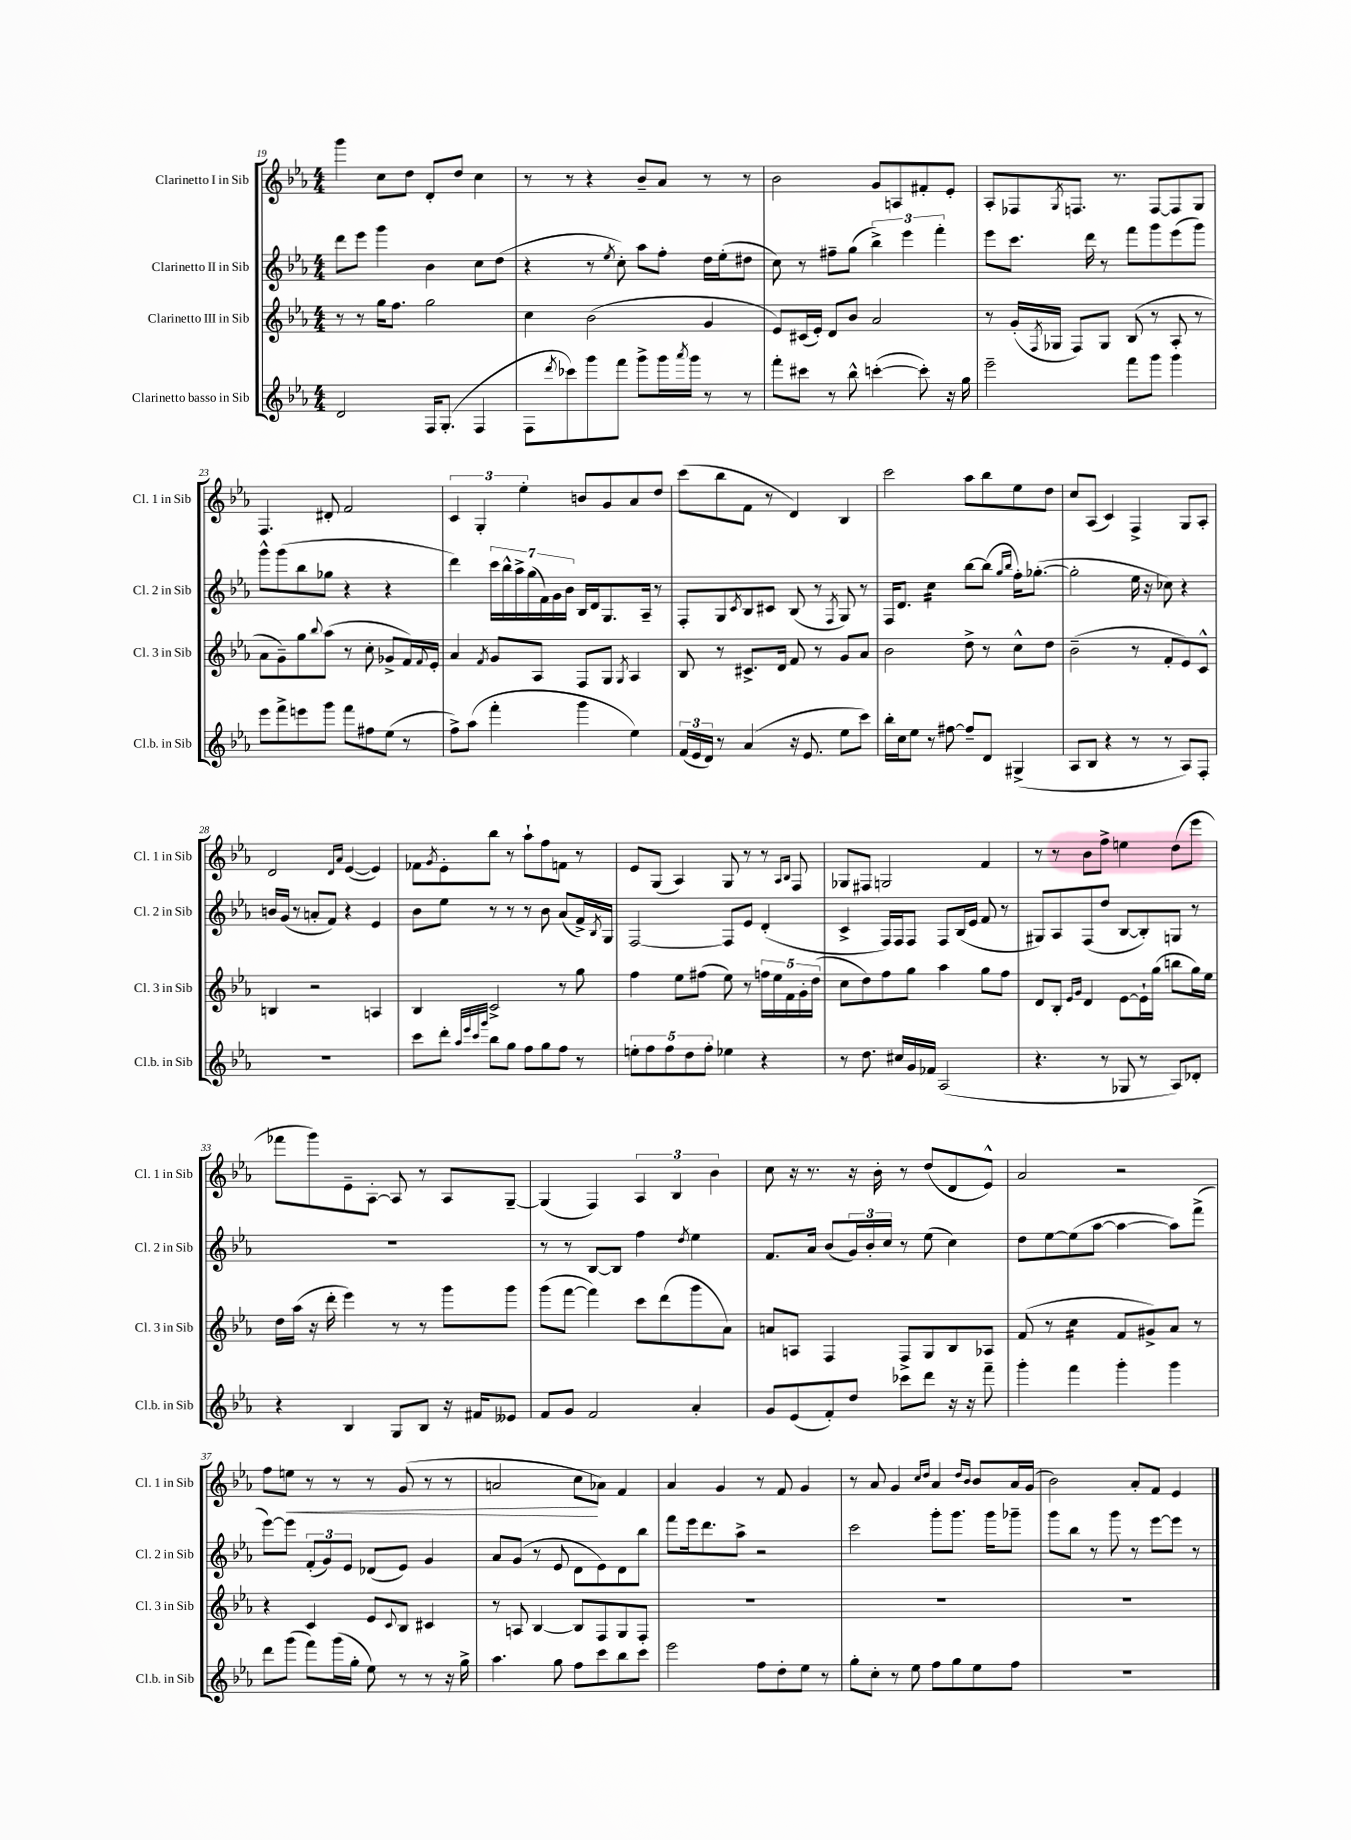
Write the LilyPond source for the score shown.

<<
\new StaffGroup <<
\new Staff = "s0" \with { instrumentName = "Clarinetto I in Sib" shortInstrumentName = "Cl. 1 in Sib" } {
    \clef treble \key ees \major \numericTimeSignature \time 4/4
    g'''4 c''8 d''8 d'8-. d''8 c''4 |
    r8 r8 r4 bes'8-- aes'8 r8 r8 |
    bes'2 g'8 a8 fis'8-. ees'8-. |
    aes8-. fes8 \acciaccatura { g8 } f8. r8. f8~ f8 g8 |
    f4. dis'8-. f'2 |
    \tuplet 3/2 { c'4 g4-. ees''4-. } b'8 g'8 aes'8 d''8 |
    c'''8( bes''8 f'8 r8 d'4) bes4 |
    c'''2 aes''8 bes''8 ees''8 d''8 |
    c''8 aes8( c'4) f4-> g8 aes8-. |
    d'2 \grace { d'16 aes'16 } ees'4~( ees'4) |
    fes'8 \acciaccatura { g'8 } ees'8-. bes''8 r8 aes''8-! f''8 f'8 r8 |
    ees'8 g8( aes4) g8 r8 r8 \grace { aes16 bes16 } f8 |
    ges8 fis8 g2 f'4 |
    r8 r8 bes'8 f''8-> e''4 d''8( ees'''8 |
    fes'''8 g'''8) ees'8-- aes8~-. aes8 r8 aes8 g8~-- |
    g4( f4) \tuplet 3/2 { aes4 bes4 bes'4 } |
    c''8 r16 r8. r16 bes'16-. r8 d''8( d'8 ees'8-^) |
    aes'2 r2 |
    f''8 e''8\< r8 r8 r8 g'8( r8 r8 |
    a'2 c''8\! aes'8) f'4 |
    aes'4 g'4 r8 f'8 g'4 |
    r8 aes'8 g'4 \grace { c''16 d''16 } aes'4 \grace { d''16 bes'16 } bes'8 aes'16 g'16( |
    bes'2) aes'8-. f'8 ees'4 \bar "|." |
}
\new Staff = "s1" \with { instrumentName = "Clarinetto II in Sib" shortInstrumentName = "Cl. 2 in Sib" } {
    \clef treble \key ees \major \numericTimeSignature \time 4/4
    d'''8 ees'''8 g'''4 bes'4 c''8 d''8( |
    r4 r8 \acciaccatura { ees''8 } c''8-.) aes''8 f''8-. d''16 ees''16-.( dis''8 |
    c''8) r8 fis''8-- g''8( \tuplet 3/2 { bes''4->) ees'''4 f'''4-. } |
    ees'''8 c'''8. d'''16 r8 f'''8 g'''8 ees'''8( g'''8) |
    g'''8-^ g'''8( bes''8 ges''8 r4 r4 |
    d'''4) \tuplet 7/4 { c'''16 bes''16-^ aes''16-> g''16( f'16) g'16 bes'16 } bes16 d'16 g8. aes16-- r8 |
    f8-. g8 \acciaccatura { c'8 } bes8 cis'8 bes8( r8 \acciaccatura { f8 } g8) r8 |
    f16 d'8. c''4:16 bes''8~ bes''8( \grace { g''16 bes''16 } f''16-.) ges''8.~-.( |
    ges''2-. ees''16 r16 ces''8) r4 |
    b'16 g'16( r8 a'8-. f'8) r4 ees'4 |
    bes'8 ees''8 r8 r8 r8 bes'8 aes'8( f'16->) \acciaccatura { bes8 } g16 |
    f2~ f8 ees'8 d'4-.( |
    c'4-> f16) f16 f8 f8 bes16( ees'16 f'8 r8 |
    gis8) aes8 f8( d''8 bes8~ bes8-.) g8 r8 |
    R1 |
    r8 r8 bes8~ bes8 f''4 \acciaccatura { d''8 } ees''4 |
    f'8. aes'16 bes'8( \tuplet 3/2 { g'16) bes'16-. c''16 } r8 ees''8( c''4) |
    d''8 ees''8~ ees''8( aes''8~ aes''4~ aes''8) f'''8->( |
    ees'''8~) ees'''8 \tuplet 3/2 { f'8-.( g'8) ees'8 } des'8( ees'8) g'4 |
    aes'8 g'8( r8 ees'8 d'8 ees'8) d'8 bes''8 |
    f'''8 ees'''16 d'''8. aes''8-> r2 |
    c'''2 g'''8-. g'''8. g'''16 ges'''8-- |
    g'''8 bes''8 r8 g'''8 r8 ees'''8~ ees'''8 r8 \bar "|." |
}
\new Staff = "s2" \with { instrumentName = "Clarinetto III in Sib" shortInstrumentName = "Cl. 3 in Sib" } {
    \clef treble \key ees \major \numericTimeSignature \time 4/4
    r8 r8 g''16 f''8. g''2 |
    c''4 bes'2( g'4 |
    ees'8) cis'16( ees'16-.) d'8 bes'8 aes'2 |
    r8 g'16-.( \acciaccatura { f8 } ges16 f8) ges8 bes8( r8 aes8-. r8 |
    aes'8 g'8--) g''8 \appoggiatura { bes''8 } aes''8( r8 c''8-. ges'8-> f'16) \appoggiatura { f'8 } ees'16-. |
    aes'4 \acciaccatura { f'8 } g'8 aes8 f8 g8 \acciaccatura { g8 } aes4 |
    bes8 r8 cis'8.-> d'16 f'8 r8 g'8 aes'8 |
    bes'2 d''8-> r8 c''8-^ d''8 |
    bes'2--( r8 f'8-. ees'8) c'8-^ |
    b4 r2 a4 |
    bes4 c'2-> r8 g''8 |
    f''4 ees''8 fis''8( ees''8) r8 \tuplet 5/4 { f''16 ees''16 f'16 g'16-. d''16( } |
    c''8 d''8) f''8 g''8 aes''4 g''8 f''8 |
    d'8 bes8-. \grace { ees'16 g'16 } d'4 ees'8~ ees'16-! g''16( b''8 g''16) ees''16 |
    d''16 aes''16( r16 d'''16-. ees'''4) r8 r8 g'''8 g'''8 |
    g'''8( f'''8~ f'''4) c'''8 d'''8( g'''8 aes'8) |
    a'8 a8 f4 f8-> g8 bes8 aes8 |
    f'8( r8 c''4:16 f'8 gis'8->) aes'8 r8 |
    r4 c'4 ees'8 \appoggiatura { c'8 } bes8 cis'4 |
    r8 a8 bes4~ bes8 f8 g8 f8-. |
    R1 |
    R1 |
    R1 \bar "|." |
}
\new Staff = "s3" \with { instrumentName = "Clarinetto basso in Sib" shortInstrumentName = "Cl.b. in Sib" } {
    \clef treble \key ees \major \numericTimeSignature \time 4/4
    d'2 f16 g8.-.( f4 |
    f8 \acciaccatura { d'''8 } ces'''8) g'''8 f'''8 g'''8-> g'''16 \acciaccatura { aes'''8 } g'''16 r8 r8 |
    f'''8-. cis'''8 r8 bes''8-^ c'''4~-.( c'''8-.) r16 g''16 |
    ees'''2-- f'''8 g'''8 g'''4 |
    ees'''8 f'''8-> e'''8 g'''8 f'''8 fis''8 ees''8( r8 |
    f''8->) aes''8( f'''4-. g'''4 ees''4) |
    \tuplet 3/2 { f'16( ees'16 d'16) } r8 aes'4( r16 ees'8. ees''8 c'''8) |
    bes''16-. c''16 ees''8 r8 fis''8~ fis''8-- d'8 gis4->( |
    aes8 bes8 r4 r8 r8 aes8) f8-. |
    R1 |
    c'''8 d'''8-. \grace { aes''32 ees'''32 c'''32 g'''32 } bes''8 g''8 f''8 g''8 f''8 r8 |
    \tuplet 5/4 { e''8-. f''8 f''8 d''8 f''8-. } ees''4 r4 |
    r8 d''8. cis''16 g'16 fes'16 aes2( |
    r4. r8 ges8 r8 aes8) des'8-. |
    r4 bes4 g8 bes8 r16 fis'16 eeses'8 |
    f'8 g'8 f'2 aes'4-. |
    g'8 ees'8( f'8-.) d''8 ces'''8 d'''8 r16 r16 f'''8-- |
    g'''4-. f'''4 g'''4-. g'''4 |
    d'''8 g'''8( f'''8) g'''16( g''16-. ees''8) r8 r8 r16 g''16-> |
    aes''4. g''8 f''8 c'''8 bes''8 c'''8 |
    ees'''2 f''8 d''8-. ees''8 r8 |
    g''8-. c''8-. r8 ees''8 f''8 g''8 ees''8 f''8 |
    R1 \bar "|." |
}
>>
>>
\layout { \context { \Score currentBarNumber = #19 } }
